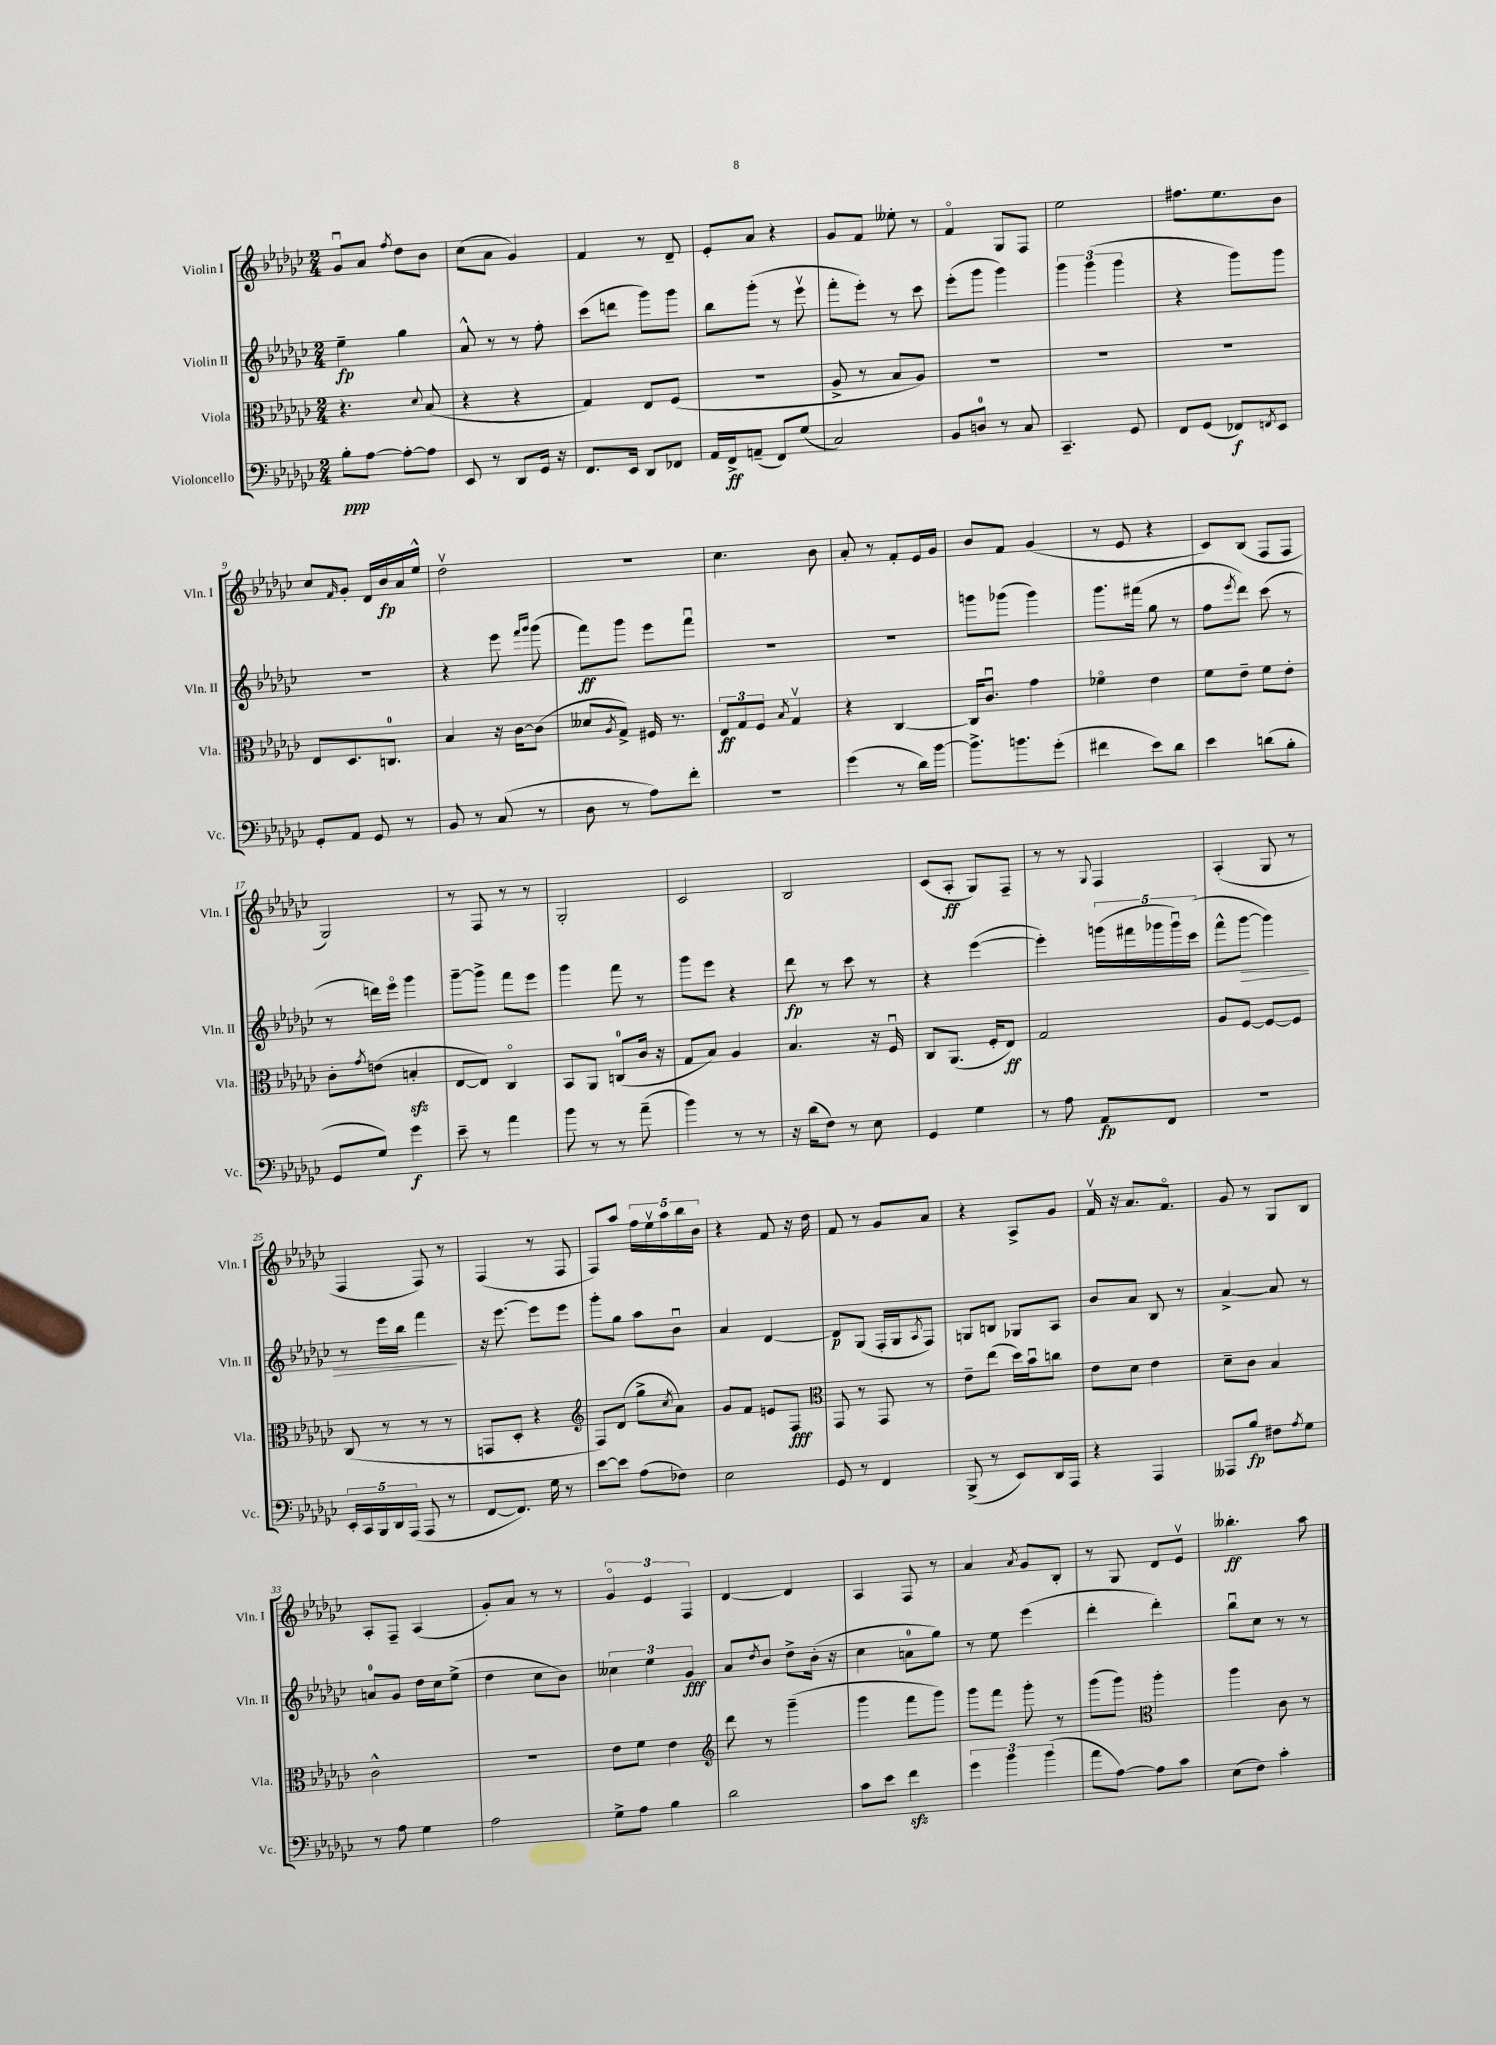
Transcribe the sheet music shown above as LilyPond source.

<<
\new StaffGroup <<
\new Staff = "s0" \with { instrumentName = "Violin I" shortInstrumentName = "Vln. I" } {
    \clef treble \key ges \major \numericTimeSignature \time 2/4
    ges'8\downbow aes'8 \acciaccatura { f''8 } des''8 bes'8 |
    ces''8( aes'8 ges'4) |
    f'4 r8 des'8-- |
    ees'8-. aes'8 r4 |
    ges'8 f'8 eeses''8-. r8 |
    f'4\flageolet ges8 f8 |
    ees''2 |
    fis''8. ees''8. bes'8 |
    ces''8 \grace { f'16 } ges'8-. des'16 bes'16\fp aes'16 ees''16-^ |
    des''2\upbow |
    R2 |
    ces''4. bes'8 |
    aes'8-. r8 f'8-. ees'16 ges'16 |
    bes'8 f'8 ges'4( |
    r8 ees'8 r4 |
    ces'8) bes8( f8 f8 |
    ges2) |
    r8 f8 r8 r8 |
    ges2-. |
    ces'2 |
    bes2 |
    ces'8( aes8-.\ff ges8) f8-- |
    r8 r8 \appoggiatura { ges8 } f4 |
    aes4-.( ges8 r8 |
    f4 f8) r8 |
    f4( r8 f8 |
    f8) aes''8 \tuplet 5/4 { f''16 ees''16\upbow aes''16 bes''16 bes'16 } |
    r4 f'8 r16 des''16 |
    f'8 r8 ges'8 aes'8 |
    r4 aes8-> ges'8 |
    f'16\upbow r16 aes'8. f'8.\flageolet |
    ges'8 r8 ges8 bes8 |
    aes8-. f8-- aes4( |
    ges'8-.) aes'8 r8 r8 |
    \tuplet 3/2 { ges'4\flageolet ees'4 f4 } |
    des'4~ des'4 |
    aes4 f8 r8 |
    aes'4 \acciaccatura { aes'8 } ges'8 bes8-. |
    r8 ges8 des'8 ees'8\upbow |
    beses''4.-.\ff aes''8 \bar "|." |
}
\new Staff = "s1" \with { instrumentName = "Violin II" shortInstrumentName = "Vln. II" } {
    \clef treble \key ges \major \numericTimeSignature \time 2/4
    ees''4--\fp ges''4 |
    aes'8-^ r8 r8 f''8-. |
    ces'''8( d'''8 ges'''8) ges'''8 |
    bes''8 ges'''8-.( r8 ees'''8\upbow |
    f'''8-. ees'''8-.) r8 ces'''8 |
    ees'''8-.( ges'''8 ges'''4) |
    \tuplet 3/2 { ges'''4 ges'''4( ges'''4 } |
    r4 ges'''8) ges'''8 |
    r2 |
    r4 ees'''8 \grace { f'''16 ges'''16 } ges'''8( |
    f'''8\ff) ges'''8 ees'''8 f'''8\downbow |
    R2 |
    r2 |
    g'''8 ges'''8( ges'''4) |
    ges'''8. fis'''16( ges''8 r8 |
    f''8 \acciaccatura { ees'''8 } des'''8) ces'''8( r8 |
    r8 d'''16) ees'''16\flageolet ges'''4 |
    ges'''8~-- ges'''8-> f'''8 ees'''8 |
    ges'''4 f'''8 r8 |
    ges'''8 ees'''8 r4 |
    des'''8\fp r8 ces'''8 r8 |
    r4 ees'''4~( |
    ees'''4-.) \tuplet 5/4 { g'''16( fis'''16 ges'''16 ges'''16\downbow) ces'''16( } |
    f'''8-^ ges'''8~\> ges'''4) |
    r8 ees'''16 bes''16 f'''4\! |
    r16 ees'''8.~ ees'''8 ees'''8 |
    ges'''8-. ges''8 aes''8 bes'8\downbow |
    aes'4 des'4~ |
    des'8\p ges8( f16-. ges16 \acciaccatura { aes8 } f8) |
    g8 b8 ges8 aes8 |
    bes'8 aes'8 bes8 r8 |
    aes'4~-> aes'8 r8 |
    a'8-0 ges'8 des''16 ces''16 ees''8->( |
    des''4 ces''8 bes'8) |
    \tuplet 3/2 { ceses''4 ees''4 ges'4\fff } |
    aes'8 \acciaccatura { des''8 } bes'8 des''8-> bes'16-.( r16 |
    ces''4 a'8-0 ges''8) |
    r8 ees''8 ees'''4( |
    des'''4-. des'''4-.) |
    bes''8\downbow ces''8 r8 r8 \bar "|." |
}
\new Staff = "s2" \with { instrumentName = "Viola" shortInstrumentName = "Vla." } {
    \clef alto \key ges \major \numericTimeSignature \time 2/4
    r4. \appoggiatura { des'8 } bes8( |
    r4 r4 |
    ges4) ees8 f8( |
    R2 |
    aes8-> r8 bes8 aes8) |
    R2 |
    R2 |
    R2 |
    ees8 des8. c8.-0 |
    bes4 r16 ces'16~ ces'8( |
    deses'8 \acciaccatura { aes8 } ges8->) fis16 r8. |
    \tuplet 3/2 { ees8\ff ges8 f8 } \acciaccatura { bes8 } ges4\upbow |
    r4 ces4~ |
    ces16 ces'8.\downbow ges'4 |
    fes'4\flageolet ees'4 |
    f'8 ees'8-- f'8 ees'8-. |
    ces'8-. \acciaccatura { ges'8 } e'8( b4-.\sfz |
    ees8~ ees8) ces4\flageolet |
    bes,8 aes,8 c8-0( ces'16 r16 |
    ges8 bes8) aes4 |
    bes4. r16 f16\downbow |
    ces8 aes,8.( f16-. ees8\ff) |
    ges2 |
    aes8 f8~ f8~ f8 |
    ces8( r8 r8 r8 |
    g,8 des8-. r4 |
    \clef treble f8) des'8( ges''8-> \acciaccatura { ces''8 } aes'8) |
    ges'8 f'8 e'8 f8\fff |
    \clef alto ges,8 r8 ges,8 r8 |
    ees'8-- ees''8( des''16) bes'16\downbow c''8 |
    ees'8 des'8 ees'4 |
    des'8-- ces'8 bes4 |
    ces'2-^ |
    R2 |
    ees'8 f'8 ees'4 |
    \clef treble des'''8 r8 ges'''4--( |
    ges'''4 f'''8 ges'''8) |
    ges'''8 f'''8 ges'''8-. r8 |
    ges'''8( ges'''8) \clef alto aes''4-. |
    aes''4 ces'8 r8 \bar "|." |
}
\new Staff = "s3" \with { instrumentName = "Violoncello" shortInstrumentName = "Vc." } {
    \clef bass \key ges \major \numericTimeSignature \time 2/4
    bes8-.\ppp aes8~ aes8~-. aes8 |
    ees,8 r8 des,8 ges,16 r16 |
    f,8. ees,16 des,8 fes,8 |
    aes,16 f,16->\ff a,8--( f,8) ges8( |
    ces2) |
    bes,8 d8-0 r8 ces8 |
    ces,4.-- ges,8 |
    f,8 ges,8( fes,8\f) \acciaccatura { f,8 } ees,8 |
    ges,8-. aes,8 ges,8 r8 |
    bes,8 r8 ces8( r8 |
    des8 r8 aes8) f'8-. |
    R2 |
    ges'4( r8 des'16) bes'16~ |
    bes'8.-> b'8. ges'8-.( |
    fis'4 ees'8) des'8 |
    ees'4 d'8( bes8-. |
    ges,8 ges8) ges'4\f |
    ees'8-- r8 aes'4 |
    bes'8 r8 r8 aes'8--( |
    bes'4) r8 r8 |
    r16 des'16( f8) r8 ees8 |
    ges,4 ges4 |
    r8 aes8 aes,8\fp f,8 |
    R2 |
    \tuplet 5/4 { ees,16-. ces,16 bes,,16 des,16 aes,,16( } aes,,8 r8 |
    f,8~ f,8.) ges16 r8 |
    ees'8~ ees'8 aes8( fes8) |
    ees2 |
    ges,8 r8 f,4 |
    bes,,8->( r8 ees,8) des,16 aes,,16 |
    r4 aes,,4 |
    aeses,,8 bes8\fp fis8 \acciaccatura { aes8 } ges8 |
    r8 aes8 ges4 |
    aes2 |
    ges8-> aes8 bes4 |
    des'2 |
    ces'8 ees'8 f'4\sfz |
    \tuplet 3/2 { ges'4 bes'4 bes'4( } |
    aes'8 aes8~) aes8 ces'8 |
    ees8( f8) ces'4-. \bar "|." |
}
>>
>>
